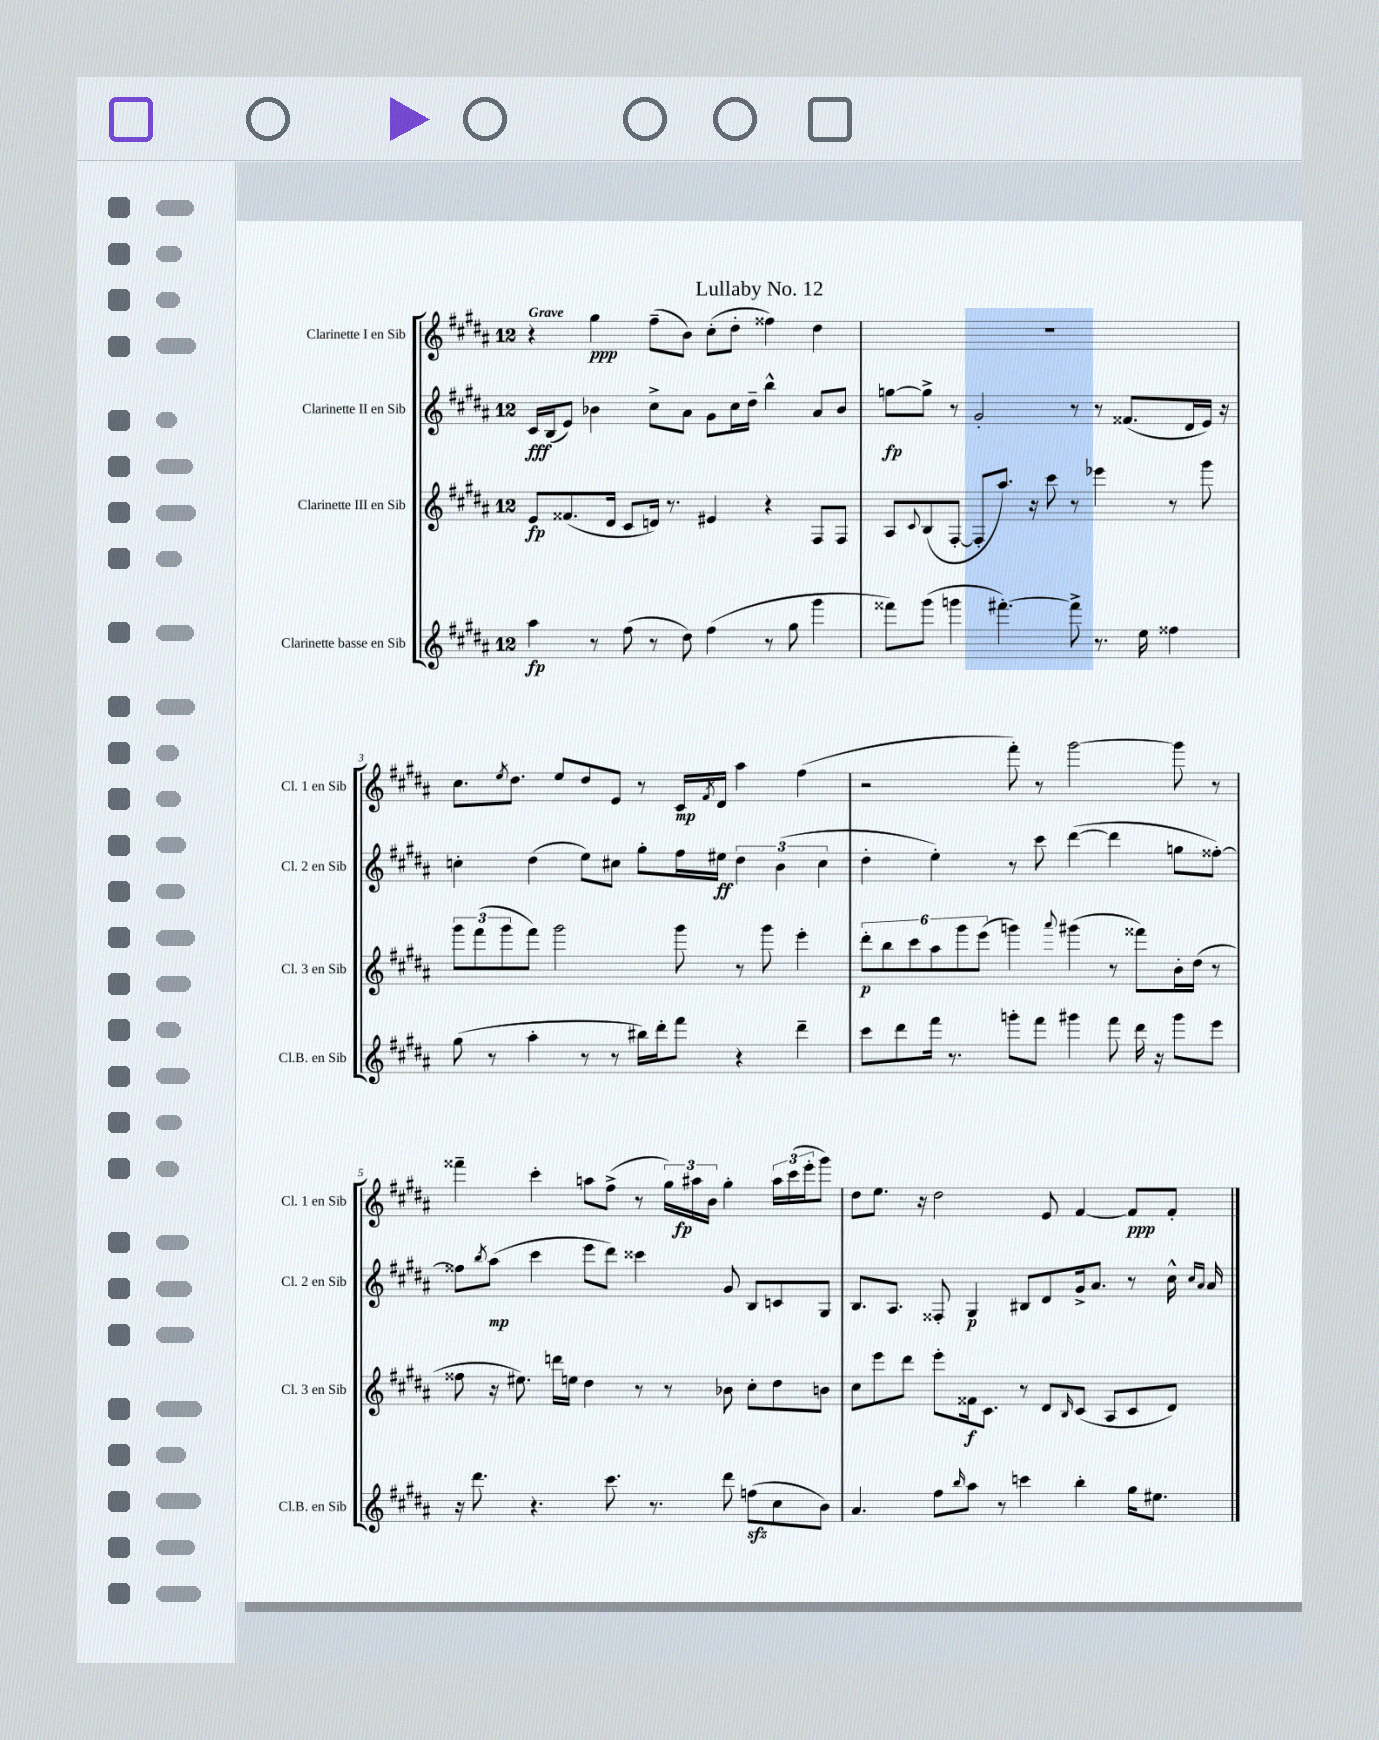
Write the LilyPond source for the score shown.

\header { title = "Lullaby No. 12" }
<<
\new StaffGroup <<
\new Staff = "s0" \with { instrumentName = "Clarinette I en Sib" shortInstrumentName = "Cl. 1 en Sib" } {
    \clef treble \key b \major \once \override Staff.TimeSignature.style = #'single-digit \time 12/8 \tempo "Grave"
    r4 gis''4\ppp fis''8--( b'8) cis''8-.( dis''8-. fisis''4) dis''4 |
    R1. |
    cis''8. \acciaccatura { e''8 } dis''8. e''8 dis''8 e'8 r8 cis'16\mp \acciaccatura { fis'8 } dis'16 ais''4 fis''4( |
    r2 fis'''8-.) r8 gis'''2~ gis'''8 r8 |
    fisis'''4-- cis'''4-. a''8 fis''8->( r8 \tuplet 3/2 { gis''16) ais''16\fp b'16 } gis''4-. \tuplet 3/2 { ais''16 cis'''16( e'''16-. } gis'''8) |
    dis''8 e''8. r16 dis''2 e'8 fis'4~ fis'8\ppp fis'8-. \bar "|." |
}
\new Staff = "s1" \with { instrumentName = "Clarinette II en Sib" shortInstrumentName = "Cl. 2 en Sib" } {
    \clef treble \key b \major \once \override Staff.TimeSignature.style = #'single-digit \time 12/8
    cis'16\fff b16( e'8) bes'4 cis''8-> ais'8 gis'8 cis''16 dis''16-- b''4-^ ais'8 bes'8 |
    g''8~\fp g''8-> r8 gis'2-. r8 r8 fisis'8.( dis'16 e'16) r16 |
    c''4-. dis''4( e''8) cis''8 gis''8-. fis''16 eis''16\ff \tuplet 3/2 { dis''4 b'4( cis''4 } |
    dis''4-. e''4-.) r8 cis'''8 dis'''4~( dis'''4 g''8 fisis''8~-.) |
    fisis''8 \acciaccatura { b''8 } ais''8\mp( cis'''4 e'''8 dis'''8) cisis'''4 gis'8 b8 c'8 gis8 |
    b8. ais8. fisis8-. gis4\p bis8 dis'8 gis'16-> ais'8. r8 cis''16-^ \grace { cis''16 ais'16 } ais'16 \bar "|." |
}
\new Staff = "s2" \with { instrumentName = "Clarinette III en Sib" shortInstrumentName = "Cl. 3 en Sib" } {
    \clef treble \key b \major \once \override Staff.TimeSignature.style = #'single-digit \time 12/8
    e'8\fp fisis'8.( dis'16 cis'8 d'16) r8. eis'4 r4 fis8 fis8 |
    ais8 \appoggiatura { cis'8 } b8( fis8~-. fis8-. ais''8.) r16 cis'''8 r8 ees'''4 r8 gis'''8 |
    \tuplet 3/2 { gis'''8 fis'''8( gis'''8 } fis'''8) gis'''2 gis'''8 r8 gis'''8 e'''4-. |
    \tuplet 6/4 { dis'''8-.\p b''8 cis'''8 ais''8 gis'''8 e'''8( } g'''4) \appoggiatura { ais'''8 } gis'''4( r8 fisis'''8) b'16-. dis''16( r8 |
    fisis''8 r16 eis''8.) d'''16 e''16 dis''4 r8 r8 bes'8 cis''8-. dis''8 b'8 |
    cis''8 e'''8 dis'''8 e'''8-. fisis'16\f cis'8. r8 dis'8 \grace { b16 } cis'8( ais8 cis'8 dis'8) \bar "|." |
}
\new Staff = "s3" \with { instrumentName = "Clarinette basse en Sib" shortInstrumentName = "Cl.B. en Sib" } {
    \clef treble \key b \major \once \override Staff.TimeSignature.style = #'single-digit \time 12/8
    ais''4\fp r8 fis''8( r8 dis''8) fis''4( r8 gis''8 gis'''4 |
    fisis'''8) gis'''8( g'''4 fis'''4.~-.) fis'''8-> r8. e''16 fisis''4 |
    gis''8( r8 ais''4-. r8 r8 bis''16) dis'''16-. fis'''8 r4 dis'''4-- |
    cis'''8 dis'''8 fis'''16 r8. g'''8-. fis'''8 gis'''4 fis'''8 dis'''16 r16 gis'''8 e'''8 |
    r16 dis'''8. r4. cis'''8. r8. dis'''8 f''8\sfz( cis''8 b'8) |
    ais'4. fis''8 \grace { b''16 } ais''8 r8 c'''4 b''4-. gis''16 eis''8. \bar "|." |
}
>>
>>
